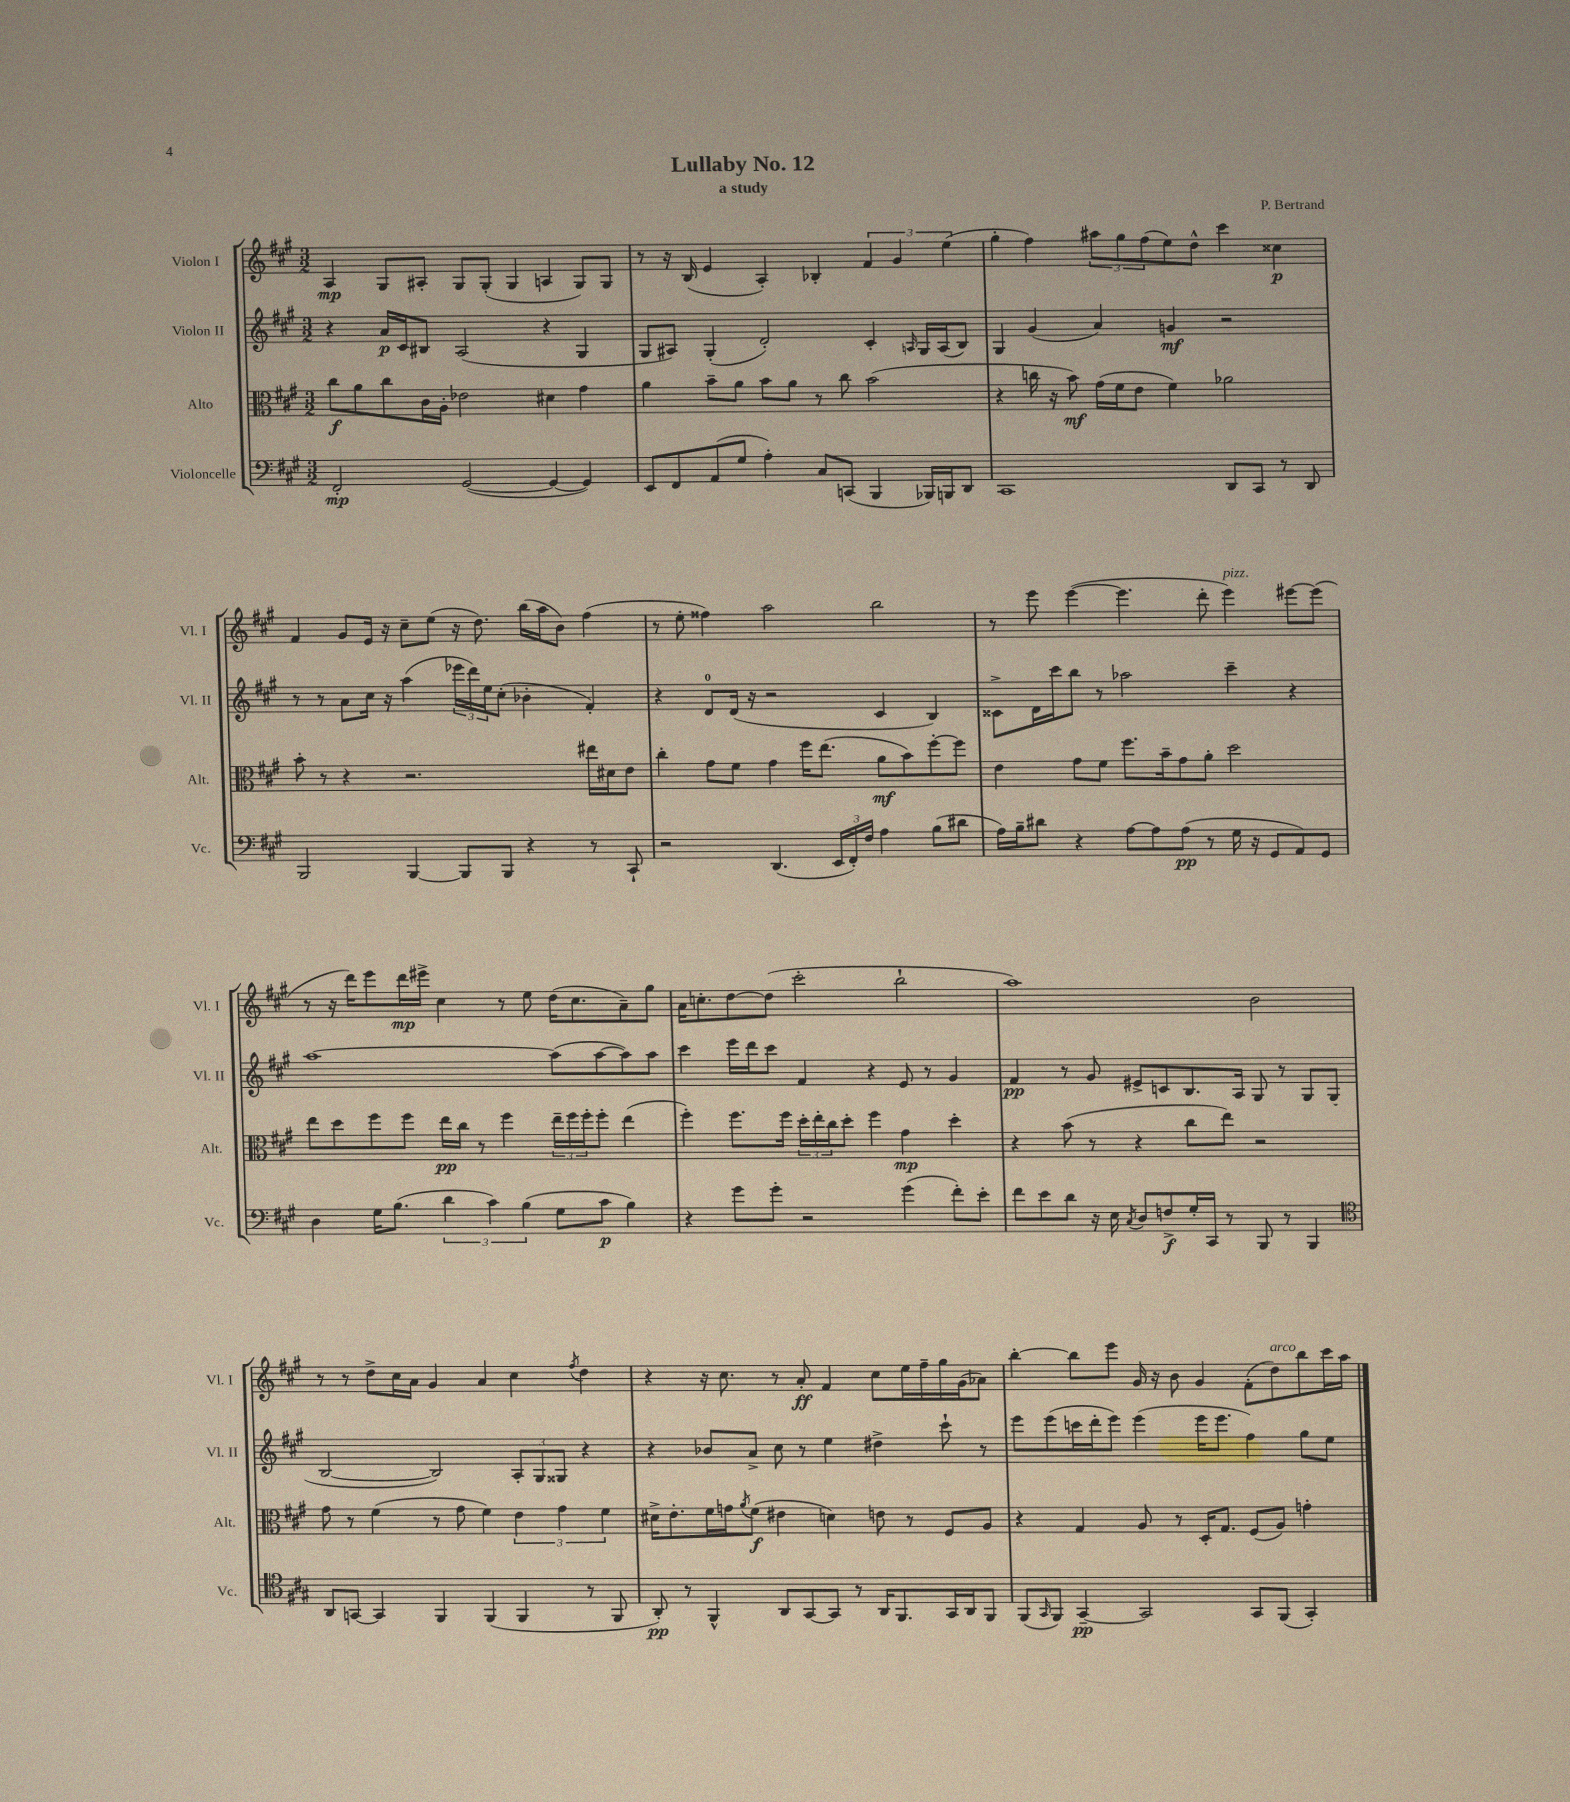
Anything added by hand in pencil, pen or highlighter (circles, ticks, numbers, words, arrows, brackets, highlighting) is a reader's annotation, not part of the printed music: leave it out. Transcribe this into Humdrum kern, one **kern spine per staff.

**kern	**kern	**kern	**kern
*staff4	*staff3	*staff2	*staff1
*clefF4	*clefC3	*clefG2	*clefG2
*k[f#c#g#]	*k[f#c#g#]	*k[f#c#g#]	*k[f#c#g#]
*M3/2	*M3/2	*M3/2	*M3/2
2FF#'/	8cc#\L	4r	4A/
.	8a\	.	.
.	8cc#\	16a/LL	8G#/L
.	.	16c#/J	.
.	16c#\L	8B#/J	8A#'/J
.	16A'\JJ	.	.
([2GG#/	2e-\	(2A/	8G#/L
.	.	.	(8G#'/J
.	.	.	4G#/
4GG#/_	4d#\	4r	4A/
4GG#/])	4g#\	4G#/	8G#/L)
.	.	.	8G#/J
=	=	=	=
8EE/L	4a\	8G#/L	8r
8FF#/	.	8A#/J)	16r
.	.	.	(16B/
(8AA/	8b~\L	(4G#'/	4e/
8G#/J	8a\J	.	.
4A'\)	8b\L	2d'/)	4A'/)
.	8a\J	.	.
8C#/L	8r	.	4B-'/
(8CC/J	8cc#\	.	.
4BBB/	(2b\	4c#'/	6f#/
.	.	.	6g#/
.	.	16qqA/	.
16BBB-/LL)	.	16G#/LL	.
16BBB/J	.	(16A/J	.
.	.	.	(6ee\
8DD/J	.	8B/J)	.
=	=	=	=
1CC#	4r	4G#/	4gg#'\
.	16cc\	(4g#/	4ff#\)
.	16r	.	.
.	8b\)	.	.
.	(16g#\LL	4a/)	12aa#\L
.	16f#\J	.	.
.	.	.	12gg#\
.	8e\J	.	.
.	.	.	(12ff#\
.	4f#\)	4g/	8ee\)
.	.	.	8dd^^\J
8DD/L	2a-\	2r	4ccc#\
8CC#/J	.	.	.
8r	.	.	4cc##\
8DD/	.	.	.
=	=	=	=
2BBB/	8b'\	8r	4f#/
.	8r	8r	.
.	4r	8a\L	8g#/L
.	.	16cc#\Jk	16e/Jk
.	.	16r	16r
[4BBB/	2.r	(4aa\	8cc#~\L
.	.	.	(8ee\J
8BBB/]L	.	24eee-\LL	16r
.	.	24ddd\)	.
.	.	.	8.dd\)
.	.	24ee\J	.
8BBB/J	.	(8cc#'\J	.
4r	.	4b-'\	(16bb\LL
.	.	.	16aa\J
.	.	.	8b\J)
8r	16ee#\LL	4f#'/)	(4ff#\
.	16d#\J	.	.
8CC#`/	8e\J	.	.
=	=	=	=
2r	4cc#'\	4r	8r
.	.	.	8ee'\
.	8g#\L	8d/L	4ff##\)
.	8f#\J	(16d/Jk	.
.	.	16r	.
(4.DD/	4g#\	2r	2aa\
.	16ff#\LK	.	.
.	(8.ee\J	.	.
24EE/LL	.	.	.
24FF#'/)	.	.	.
24F#/JJ	.	.	.
4A\	8a\L	4c#/	2bb\
.	8b\)	.	.
(8B\L	[8ff#'\	4B/)	.
8d#\J	8ff#\]J	.	.
=	=	=	=
16A\LL)	4e\	8c##^\L	8r
16B~\J	.	.	.
8d#\J	.	16d\L	8eee\
.	.	16ccc#\J	.
4r	8g#\L	8bb\J	([4eee\
.	8f#\J	8r	.
[8A\L	8.ff#\L	2aa-\	4.eee\]
8A\]	.	.	.
.	16b~\k	.	.
(8A\J	8g#\	.	.
8r	8a'\J	.	8ddd'\
16G#\	2dd\	4ccc#~\	4eee\)
16r	.	.	.
8GG#/L	.	.	.
8AA/)	.	4r	[8eee#\L
8GG#/J	.	.	(8eee#\]J
=	=	=	=
4D\	8ee\L	[1aa	8r
.	8dd\	.	16r
.	.	.	16ddd\LK)
16G#\LK	8ff#\	.	8eee\
(8.B\J	.	.	.
.	8ff#\J	.	16ddd\L
.	.	.	16eee#^\JJ
6d\	16ee\LL	.	4cc#\
.	16cc#\JJ	.	.
.	8r	.	.
6c#\)	.	.	.
.	4ff#\	.	8r
(6B\	.	.	.
.	.	.	8ee\
8G#\L	24ee~\LL	(8aa\]L	(16dd\LK
.	24ff#\	.	.
.	.	.	8.cc#\
.	24ff#'\J	.	.
8c#\J	8ff#'\J	[8aa\	.
4B\)	(4ee\	8aa\])	8a~\)
.	.	8aa\J	8gg#\J
=	=	=	=
4r	4ff#'\)	4ccc#\	16a\LK
.	.	.	8.cc'\
8g#\L	8.ff#\L	16eee\LL	[8dd\
.	.	16ddd\J	.
8g#'\J	.	8ccc#\J	(8dd\]J
.	16ff#\Jk	.	.
2r	24dd'\LL	4f#/	2ccc#'\
.	24ee'\	.	.
.	24cc#\J	.	.
.	8dd'\J	.	.
.	4ff#\	4r	.
(4g#\	4g#\	8e/	2bb`\
.	.	8r	.
8f#'\L)	4dd'\	4g#/	.
8e'\J	.	.	.
=	=	=	=
8f#\L	4r	4f#/	1aa)
8e\	.	.	.
8d\J	(8b\	8r	.
16r	8r	8g#/	.
16E\	.	.	.
8qC#/	.	.	.
8D/L	4r	8e#^/L	.
8F^/	.	8c/	.
16G#'/L	8cc#\L	8.B/	.
16CC#/JJ	.	.	.
8r	8ee\J)	.	.
.	.	16A/Jk	.
8BBB/	2r	8G#/	2b\
8r	.	8r	.
4BBB/	.	8G#/L	.
.	.	(8G#/J	.
=	=	=	=
*clefC4	*	*	*
8AA/L	8g#\	[2B/	8r
[8GG/J	8r	.	8r
4GG/]	(4f#\	.	8dd^\L
.	.	.	16cc#\L
.	.	.	16a\JJ
4FF#/	8r	2B/])	4g#/
.	8g#\	.	.
(4FF#/	4f#\)	.	4a/
4FF#/	6e\	12A'/L	4cc#\
.	.	12G#/	.
.	6g#\	12G##/J	.
.	.	.	8qff#/
8r	.	4r	4dd\
.	6f#\	.	.
8FF#/	.	.	.
=	=	=	=
8AA'/)	16d#^\LK	4r	4r
.	8.e'\	.	.
8r	.	.	.
4FF#^^/	16f#\L	8b-/L	16r
.	16g\J	.	8.cc#\
.	8qa/	.	.
.	(8f#\J	8a^/J	.
8AA/L	4e#\	8cc#\	8r
[8GG#/	.	8r	8a'/
8GG#/]J	4d\)	4ee\	4f#/
8r	.	.	.
16AA/LK	8e\	4dd#^\	8cc#\L
8.FF#/	.	.	.
.	8r	.	16ee\L
.	.	.	16ff#~\
16GG#/L	8F#/L	8ccc#`\	16gg#\
16AA/J	.	.	(16g#\J
8FF#/J	8A/J	8r	8a-\J)
=	=	=	=
(8FF#/L	4r	8eee\L	[4bb'\
16qqGG#/	.	.	.
8FF#/J)	.	(8eee\	.
[4GG#~/	4G#/	16ccc\L	8bb\]L
.	.	16ddd'\J	.
.	.	8eee\J)	8eee\J
2GG#/]	8A/	(4eee\	16g#/
.	.	.	16r
.	8r	.	8b\
.	16D'/LK	16eee\LK	4g#/
.	8.G#/J	8.eee\J	.
8GG#/L	(8F#/L	4ff#\)	(8f#'\L
(8FF#/J	8A/J)	.	8dd\)
4GG#'/)	4g'\	8gg#\L	8bb\
.	.	8ee\J	16ccc#\L
.	.	.	16aa\JJ
==	==	==	==
*-	*-	*-	*-
